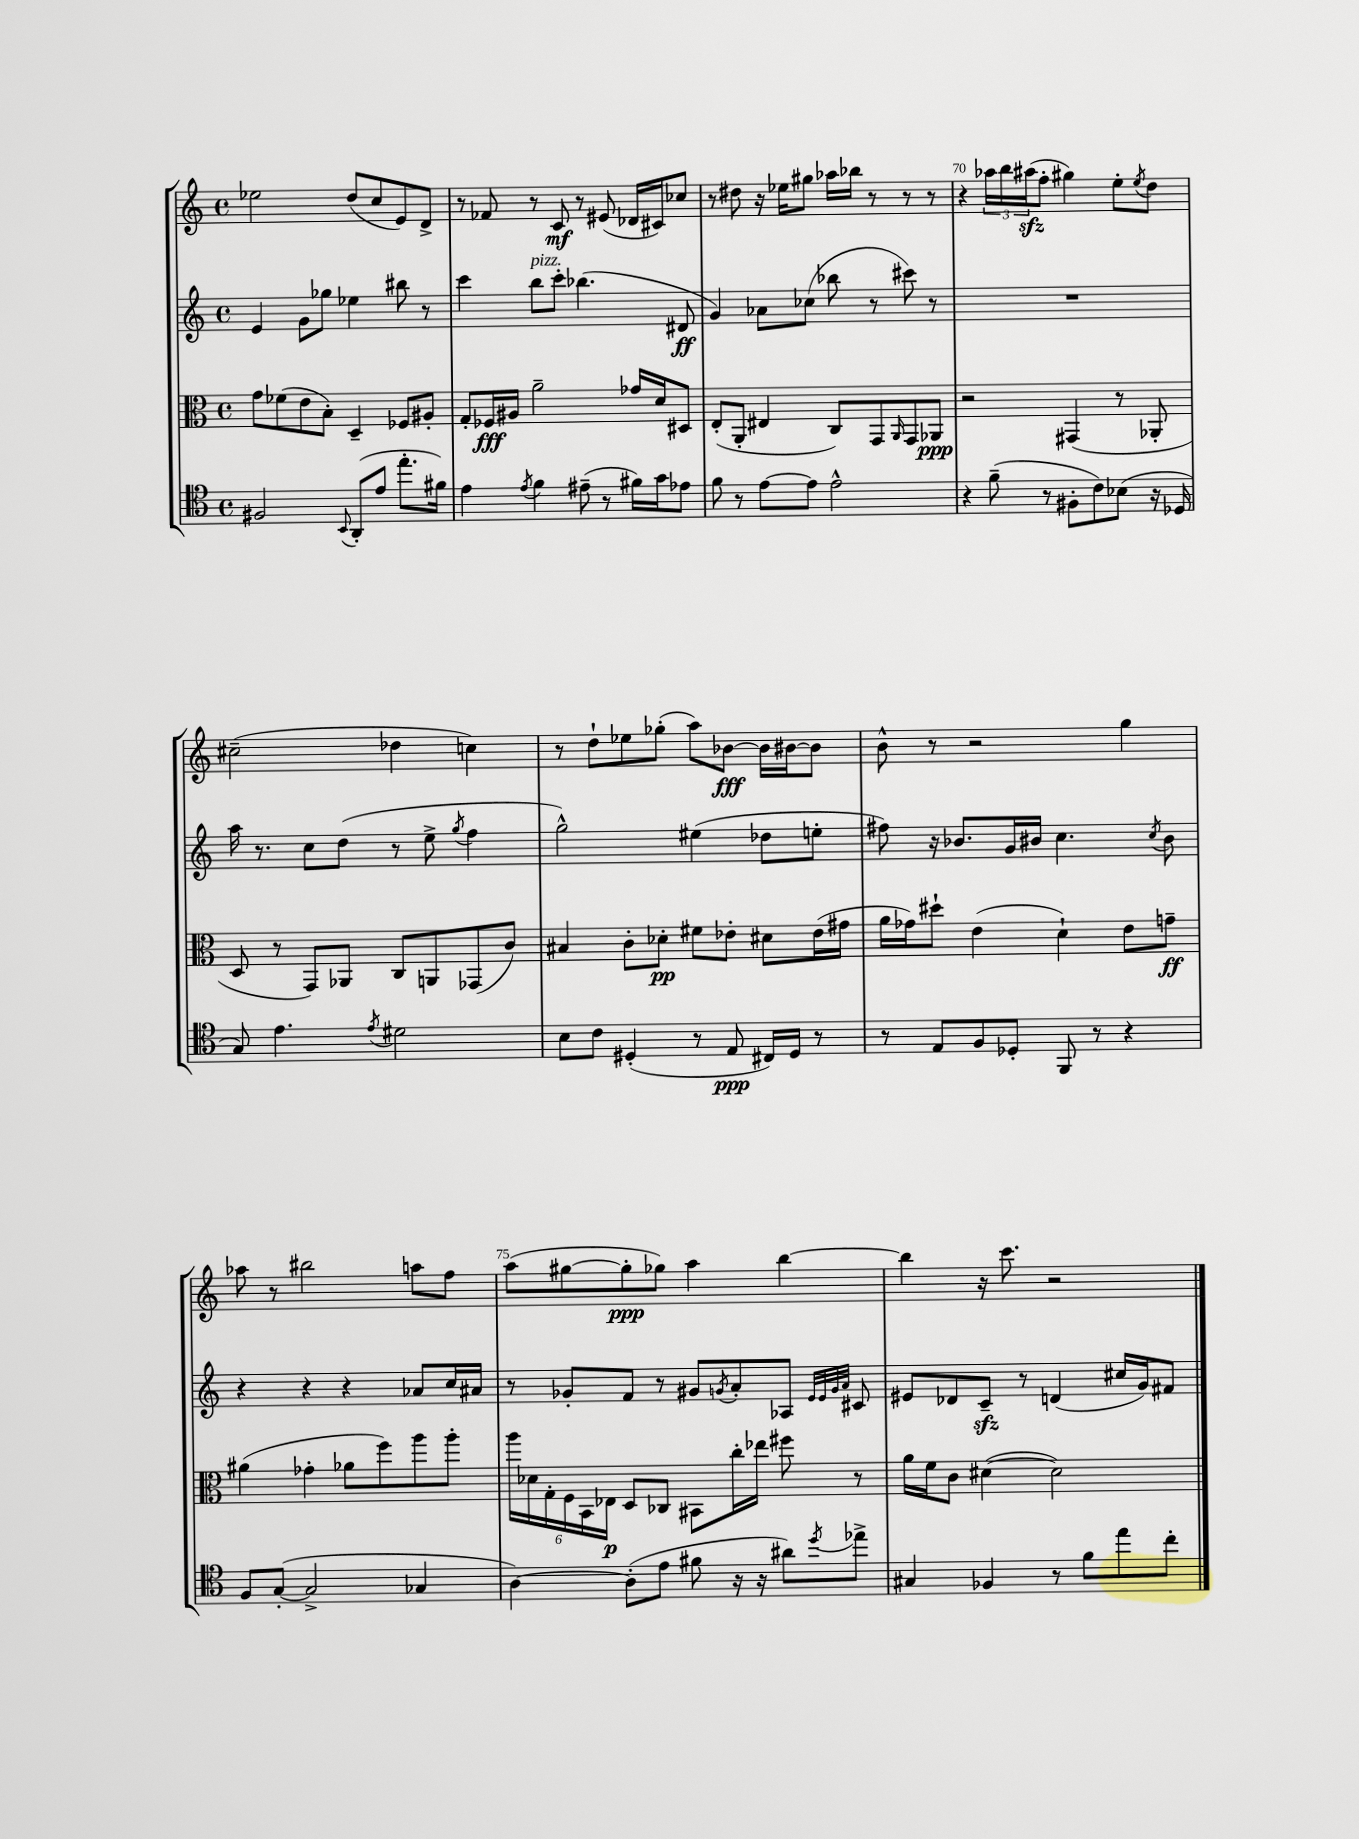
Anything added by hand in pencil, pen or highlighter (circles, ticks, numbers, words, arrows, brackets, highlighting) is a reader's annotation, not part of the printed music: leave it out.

**kern	**kern	**kern	**kern
*staff4	*staff3	*staff2	*staff1
*clefC4	*clefC3	*clefG2	*clefG2
*k[]	*k[]	*k[]	*k[]
*M4/4	*M4/4	*M4/4	*M4/4
*met(c)	*met(c)	*met(c)	*met(c)
2F#	8g	4e	2ee-
.	(8f-	.	.
.	8e	8g	.
.	8B')	8gg-	.
8qqBB	.	.	.
(8AA'	4D~	4ee-	(8dd
8e	.	.	8cc
8.ee'	8F-	8bb#	8e)
.	8A#'	8r	8d^
16f#)	.	.	.
=	=	=	=
4e	8G'	4ccc	8r
.	16F-	.	8f-
.	16A#	.	.
8qe	.	.	.
4f	2a~	8bb	8r
.	.	8ccc'	8c
(8e#~	.	(4.bb-	8r
8r	.	.	(8e#
16f#)	16g-	.	16d-
16g	16d	.	16c#)
8e-	8D#	8d#	8cc-
=	=	=	=
8f	(8E'	4g)	8r
8r	8AA'	.	8dd#
[8e	4E#	8a-	16r
.	.	.	16ee-
8e]	.	(8cc-	8gg#
2e^^	8C)	8bb-	16aa-
.	.	.	16bb-
.	8GG	8r	8r
.	16qqAA	.	.
.	8GG	8ccc#)	8r
.	8AA-	8r	8r
=	=	=	=
4r	2r	1r	4r
(8f~	.	.	24aa-
.	.	.	24bb
.	.	.	(24aa#
8r	.	.	8ff'
8F#'	(4GG#	.	4gg#)
8c)	.	.	.
(8B-	8r	.	8ee'
.	.	.	8qee
16r	8AA-'	.	8dd
16D-	.	.	.
=	=	=	=
8G)	8D	16aa	(2cc#~
.	.	8.r	.
4.e	8r	.	.
.	8GG)	8cc	.
.	8AA-	(8dd	.
8qe	.	.	.
2d#	8C	8r	4dd-
.	8AA	8ee^	.
.	.	8qgg	.
.	(8GG-	4ff	4cc)
.	8c)	.	.
=	=	=	=
8B	4B#	2gg^^)	8r
8c	.	.	8dd`
(4D#'	8c'	.	8ee-
.	8d-'	.	(8gg-'
8r	8f#	(4ee#	8aa)
8E	8e-'	.	[8b-
16C#)	8d#	8dd-	16b-]
16D#	.	.	[16b#
8r	(16e-	8ee'	8b#]
.	16g#	.	.
=	=	=	=
8r	16a	8ff#)	8b^^
.	16g-)	.	.
8E	8dd#`	16r	8r
.	.	8.b-	.
8F	(4e	.	2r
8D-'	.	16g	.
.	.	16b#	.
8FF	4d`)	4.cc	.
8r	.	.	.
4r	8e	.	4gg
.	.	8qcc	.
.	8g~	8b#	.
=	=	=	=
8F	(4a#	4r	8aa-
([8G'	.	.	8r
2G^]	4g-'	4r	2bb#
.	8a-	4r	.
.	8ff)	.	.
4G-	8aa	8a-	8aa
.	8aa'	16cc	8ff
.	.	16a#	.
=	=	=	=
[4A)	24aa	8r	(8aa
.	24d-	.	.
.	24G'	.	.
.	24F	8g-'	[8gg#
.	24BB	.	.
.	24E-	.	.
(8A']	8D	8f	8gg#']
8e	8C-	8r	8gg-)
8f#	8BB#	8g#	4aa
.	.	8qg	.
16r	16cc'	8a'	.
16r	16ee-	.	.
8a#)	8ff#	8A-	[4bb
.	.	32qqe	.
.	.	32qqe	.
.	.	32qqg	.
8qdd	.	32qqa	.
8ee-^	8r	8c#	.
=	=	=	=
4G#	16a	8e#	4bb]
.	16f	.	.
.	8c	8d-	.
4F-	([4d#	8c~	16r
.	.	.	8.ccc
.	.	8r	.
8r	2d#])	(4d	2r
8f	.	.	.
8ee	.	16cc#	.
.	.	16g)	.
8cc'	.	8f#	.
==	==	==	==
*-	*-	*-	*-
